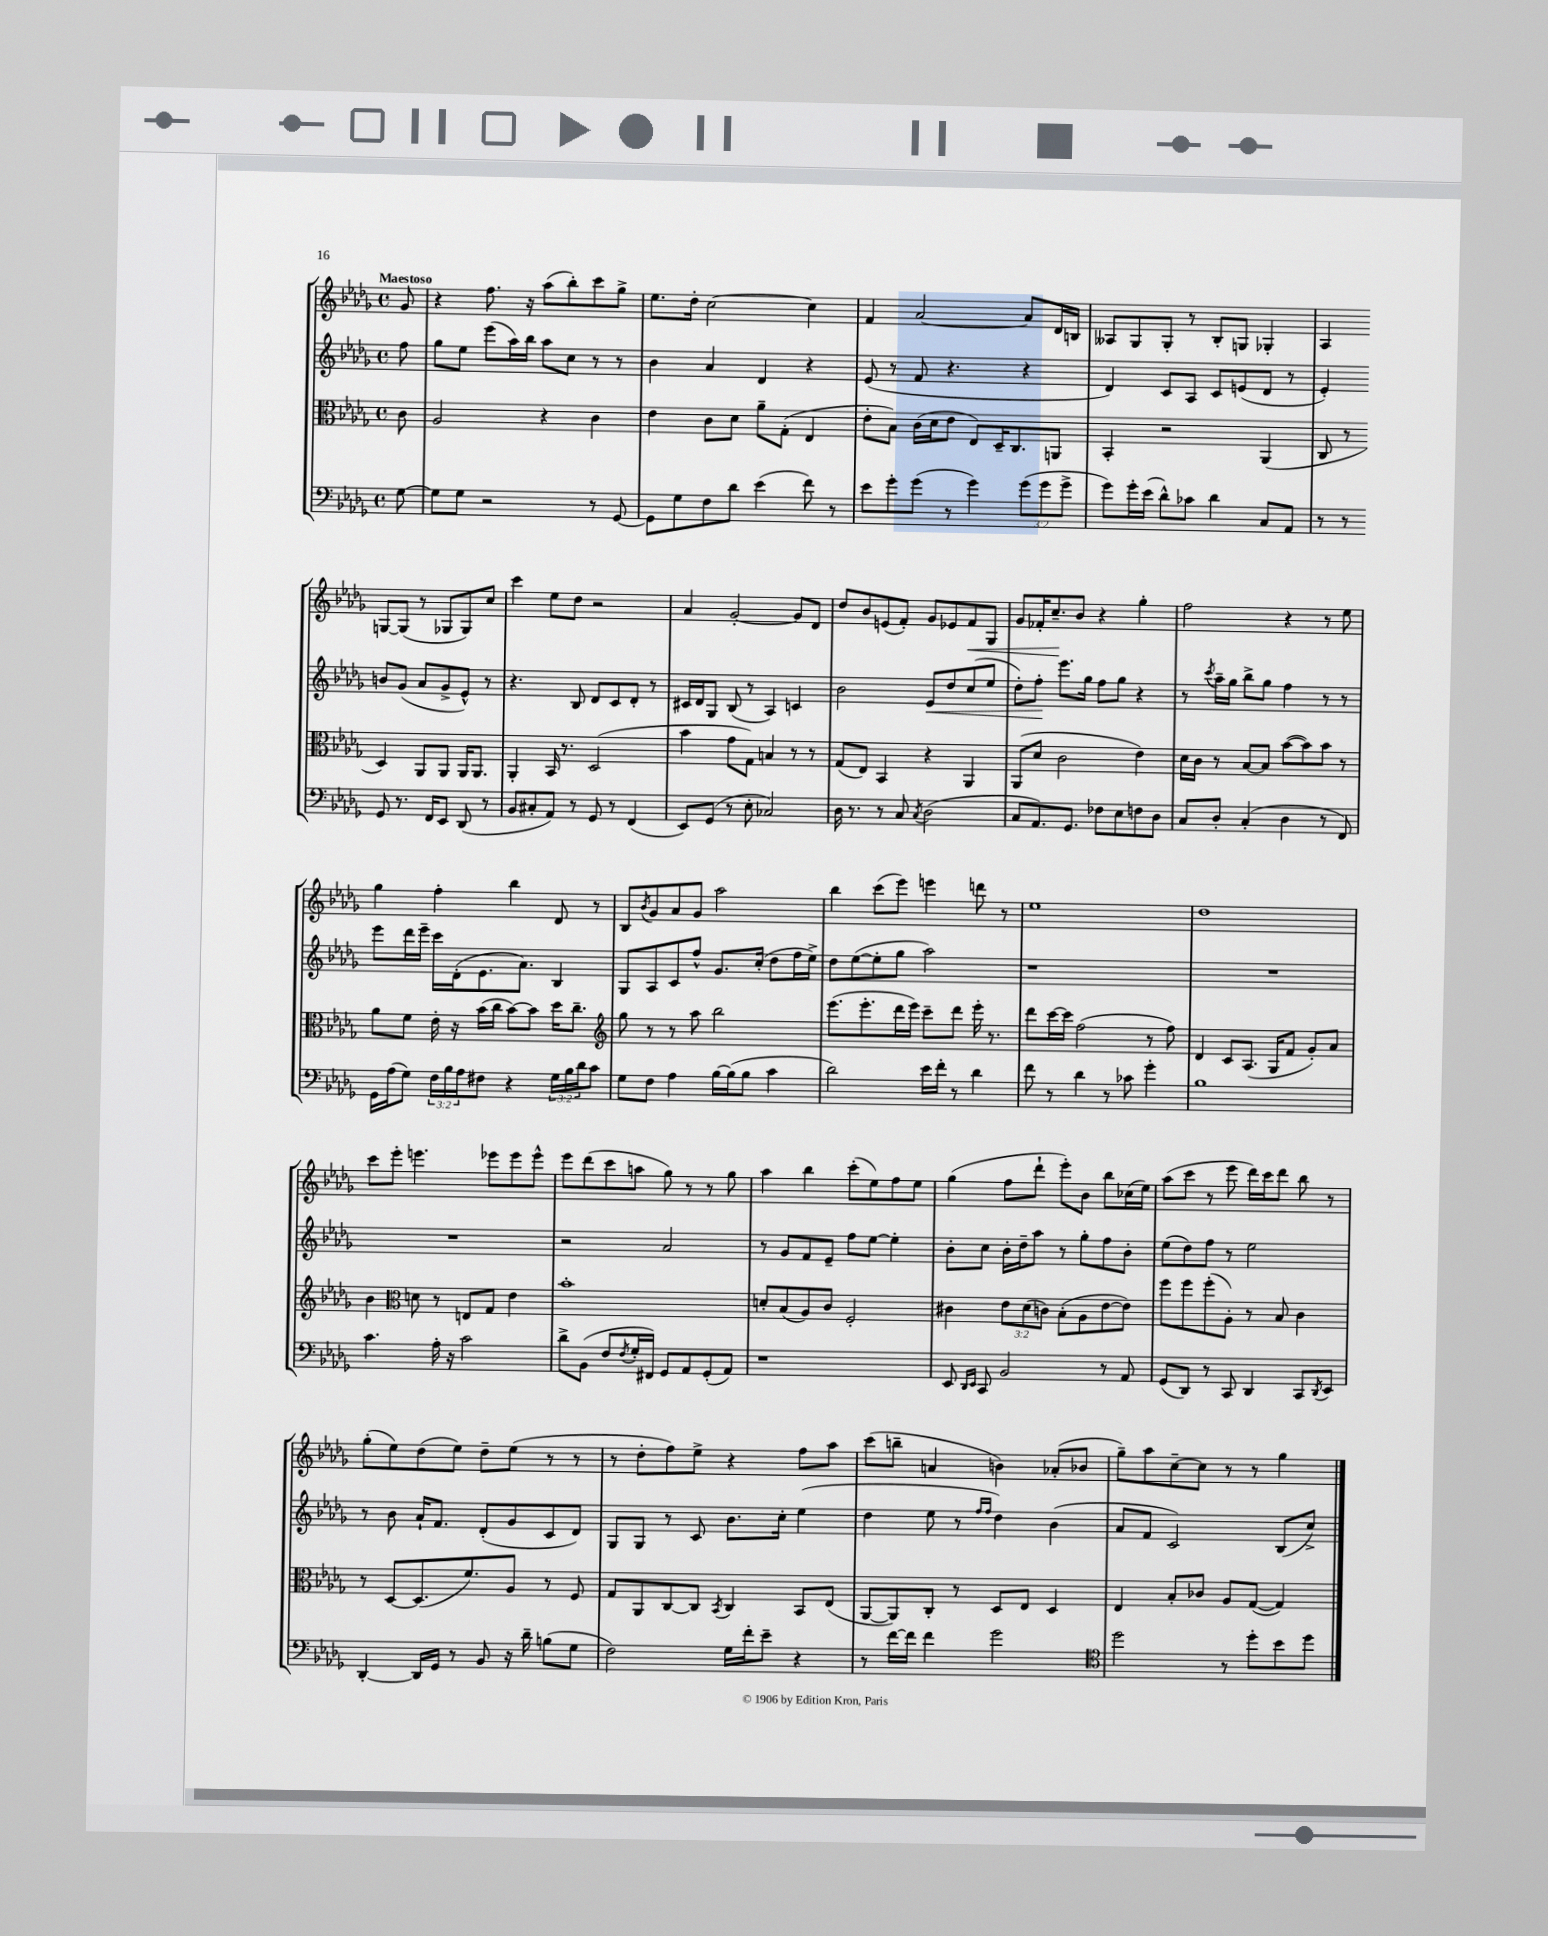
<<
\new StaffGroup <<
\new Staff = "s0" {
    \clef treble \key des \major \defaultTimeSignature \time 4/4 \partial 8 \tempo "Maestoso"
    ges'8 |
    r4 f''8. r16 aes''8( bes''8-.) c'''8 ges''8-> |
    ees''8. des''16-. c''2~ c''4 |
    f'4 aes'2~ aes'8 des'16 b16 |
    aeses8 ges8 ges8-. r8 bes8-. g8 ges4-. |
    aes4 g8~ g8( r8 ges8 ges8) c''8 |
    c'''4 ees''8 des''8 r2 |
    aes'4 ges'2~-. ges'8 des'8 |
    des''8 bes'8 e'8( f'8-.) ges'8 ees'8 f'8\< ges8 |
    ges'8 fes'16-. c''8.--\! bes'8 r4 ges''4-. |
    f''2 r4 r8 ees''8 |
    ges''4 f''4-. bes''4 des'8 r8 |
    bes8 \acciaccatura { bes'8 } ges'8 aes'8 ges'8 aes''2 |
    bes''4 c'''8( ees'''8) e'''4 d'''8 r8 |
    ees''1 |
    des''1 |
    c'''8 ees'''8-. e'''4. ees'''8 ees'''8 ees'''8-^ |
    ees'''8 des'''8( c'''8 a''8 ges''8) r8 r8 ges''8 |
    aes''4 bes''4 c'''8-.( ees''8) f''8 ees''8 |
    ges''4( f''8 des'''8-! ees'''8-.) bes'8 bes''8 ces''16( ees''16) |
    aes''8( c'''8 r8 ees'''8 des'''16) c'''16 des'''8 bes''8 r8 |
    ges''8-.( ees''8) des''8( ees''8) des''8-- ees''8( r8 r8 |
    r8 des''8-. f''8) ees''8-> r4 f''8 aes''8 |
    c'''8( b''8-- a'4 b'4) aes'8-.( bes'8 |
    ges''8--) aes''8 c''8~-- c''8 r8 r8 ges''4 \bar "|." |
}
\new Staff = "s1" {
    \clef treble \key des \major \defaultTimeSignature \time 4/4 \partial 8
    f''8 |
    ges''8 ees''8 ees'''8( aes''16) bes''16 aes''8 c''8 r8 r8 |
    bes'4 aes'4 des'4 r4 |
    ees'8( r8 f'8 r4. r4 |
    des'4) c'8 aes8 c'8 e'8( des'8 r8 |
    ees'4-.) b'8 ges'8( aes'8 ges'8-> ees'8-^) r8 |
    r4. bes8 des'8 c'8 des'8-. r8 |
    cis'16 des'16 ges8 bes8( r8 aes4) c'4 |
    bes'2 ees'8\< des''8 c''8( ees''8 |
    des''8-.) f''8-.\! ees'''8. ges''16 f''8 ges''8 r4 |
    r8 \acciaccatura { c'''8 } aes''16-- ges''16 bes''8-> ges''8 f''4 r8 r8 |
    ees'''8 des'''16 ees'''16-- c'''16 des'16-.( ees'8. aes'8.) bes4 |
    ges8 aes8 c'8 f''8-^ ges'8. c''16-.( des''8 f''16 ees''16->) |
    des''8 ees''8~( ees''8-. ges''8 aes''2) |
    r1 |
    R1 |
    R1 |
    r2 aes'2 |
    r8 ges'8 f'8 ees'8-- f''8 ees''8~ ees''4-. |
    bes'8-. c''8 bes'16-. des''16-- aes''8 r8 ges''8-. f''8 bes'8-. |
    ees''8( des''8) f''8 r8 ees''2 |
    r8 bes'8 aes'16-! f'8. des'8-.( ges'8 c'8 des'8) |
    ges8 ges8 r8 c'8 bes'8. c''16-. ees''4( |
    des''4 ees''8 r8 \grace { f''16 f''16 } des''4) bes'4( |
    aes'8 f'8 c'2) bes8( c''8->) \bar "|." |
}
\new Staff = "s2" {
    \clef alto \key des \major \defaultTimeSignature \time 4/4 \override Staff.TupletNumber.text = #tuplet-number::calc-fraction-text \partial 8
    c'8 |
    aes2 r4 c'4 |
    ees'4 c'8 des'8 aes'8-- ges8-.( ees4 |
    ees'8-. bes8) c'16( des'16 ees'8 ees8) des16-- c8. a,8 |
    bes,4-. r2 aes,4( |
    c8 r8 des4) aes,8 aes,8 aes,16 aes,8. |
    aes,4-. bes,16 r8. des2( |
    bes'4 ges'8 ges8) b4 r8 r8 |
    ges8( ees8) bes,4 r4 aes,4 |
    aes,8( des'8 c'2 ees'4) |
    des'16 c'16 r8 bes8~ bes8 bes'8~( bes'8) bes'8 r8 |
    aes'8 f'8 ees'16-. r16 bes'16( c''16 bes'8~) bes'8 des''16 c''8.-- |
    \clef treble ges''8 r8 r8 aes''8 bes''2 |
    ees'''8.( ees'''8.-. des'''16 ees'''16) c'''8-- des'''8 ees'''16-. r8. |
    des'''8 c'''16~ c'''16 f''2( r8 f''8) |
    des'4 c'8 aes8.( ges16 f'8 ges'8-.) aes'8 |
    bes'4 \clef alto d'8 r8 e8 ges8 ees'4 |
    bes'1-. |
    d'8-. bes8( aes8) c'8 f2-. |
    cis'4 \tuplet 3/2 { ees'8 des'8( c'8) } bes8-.( aes8 ees'8~ ees'8) |
    f''8 f''8 f''8-.( aes8-.) r8 bes8 c'4 |
    r8 des8~ des8.( f'8.) aes8 r8 f8 |
    ges8 aes,8 c8~ c8 \acciaccatura { bes,8 } c4 bes,8 ees8( |
    aes,8~ aes,8) c8-. r8 des8 ees8 des4 |
    ees4 bes8-. ces'8 aes8 ges8~( ges4) \bar "|." |
}
\new Staff = "s3" {
    \clef bass \key des \major \defaultTimeSignature \time 4/4 \override Staff.TupletNumber.text = #tuplet-number::calc-fraction-text \partial 8
    ges8~ |
    ges8 ges8 r2 r8 ges,8~ |
    ges,8 ges8 f8 des'8 ees'4( f'8) r8 |
    ees'8 ges'8-. ges'8( r8 ges'4) \tuplet 3/2 { ges'8( ges'8 ges'8-> } |
    ges'8) ges'16-. ees'16( des'8-^) ces'8 des'4 c8 aes,8 |
    r8 r8 ges,8 r8. f,16 ees,8 des,8( r8 |
    bes,8 cis8-. aes,8) r8 ges,8 r8 f,4( |
    ees,8) ges,8( r8 ees8-. ces2) |
    des16 r8. r8 c8 \acciaccatura { c8 } des2( |
    c8 aes,8.) ges,8. fes8 ees8 f8 des8 |
    c8 des8-. c4-.( des4 r8 f,8) |
    ges,16 aes16( ges8) \tuplet 3/2 { f16 bes16 aes16 } fis8 r4 \tuplet 3/2 { ges16 bes16 des'16 } c'8 |
    ges8 f8 aes4 bes16~ bes16( bes8 c'4 |
    des'2) ees'16 f'16-. r8 des'4 |
    f'8 r8 des'4 r8 ces'8 ges'4-. |
    bes1 |
    c'4. aes16-. r16 c'2 |
    des'8-> bes,8( f8 \acciaccatura { f8 } ges16-. fis,16) ges,8 aes,8 ges,8-.( aes,8) |
    r1 |
    ees,8 \grace { des,16 ees,16 } c,8 bes,2 r8 aes,8 |
    ges,8( des,8) r8 c,8 des,4 c,8 \acciaccatura { des,8 } ees,8 |
    des,4~-. des,16 ges,16 r8 bes,8 r16 des'16-- b8( ges8 |
    f2) ges16 f'16-. ees'8-- r4 |
    r8 f'16~ f'16 f'4 ges'2 |
    \clef tenor des''2 r8 des''8-. bes'8 des''8 \bar "|." |
}
>>
>>
\layout { \context { \Score \remove "Bar_number_engraver" } }
